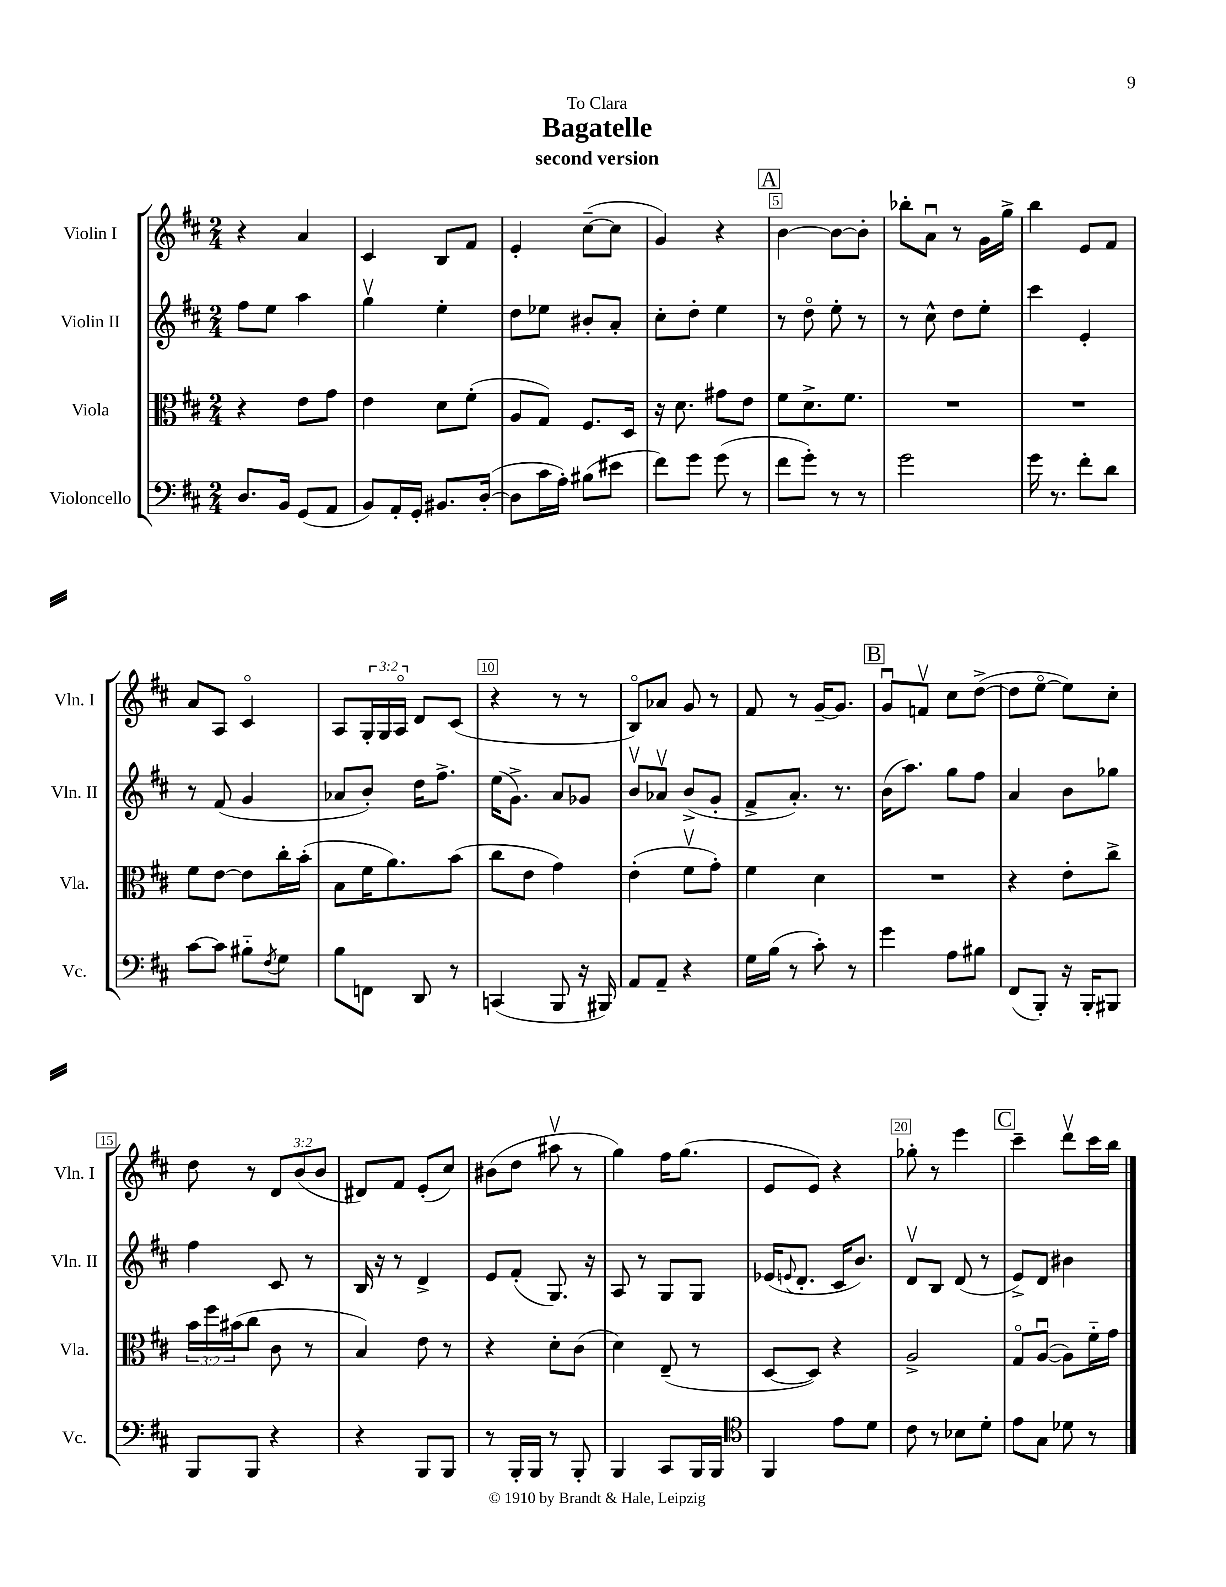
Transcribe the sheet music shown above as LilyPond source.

\header { title = "Bagatelle" subtitle = "second version" dedication = "To Clara" }
<<
\new StaffGroup <<
\new Staff = "s0" \with { instrumentName = "Violin I" shortInstrumentName = "Vln. I" } {
    \clef treble \key d \major \numericTimeSignature \time 2/4 \override Staff.TupletNumber.text = #tuplet-number::calc-fraction-text
    r4 a'4 |
    cis'4 b8 fis'8 |
    e'4-. cis''8~--( cis''8 |
    g'4) r4 |
    \mark \markup { \box "A" } b'4~ b'8~ b'8-. |
    bes''8-. a'8\downbow r8 g'16 g''16-> |
    b''4 e'8 fis'8 |
    a'8 a8 cis'4\flageolet |
    a8 \tuplet 3/2 { g16-. g16 a16\flageolet } d'8 cis'8( |
    r4 r8 r8 |
    b8\flageolet) aes'8 g'8 r8 |
    fis'8 r8 g'16~-- g'8. |
    \mark \markup { \box "B" } g'8\downbow f'8\upbow cis''8 d''8~->( |
    d''8 e''8~\flageolet e''8) cis''8-. |
    d''8 r8 \tuplet 3/2 { d'8 b'8( b'8 } |
    dis'8) fis'8 e'8-.( cis''8) |
    bis'8( d''8 ais''8\upbow r8 |
    g''4) fis''16 g''8.( |
    e'8 e'8) r4 |
    ges''8-. r8 e'''4 |
    \mark \markup { \box "C" } cis'''4-- d'''8\upbow cis'''16 b''16 \bar "|." |
}
\new Staff = "s1" \with { instrumentName = "Violin II" shortInstrumentName = "Vln. II" } {
    \clef treble \key d \major \numericTimeSignature \time 2/4
    fis''8 e''8 a''4 |
    g''4\upbow e''4-. |
    d''8 ees''8 bis'8-. a'8-. |
    cis''8-. d''8-. e''4 |
    \mark \markup { \box "A" } r8 d''8\flageolet e''8-. r8 |
    r8 cis''8-^ d''8 e''8-. |
    cis'''4 e'4-. |
    r8 fis'8( g'4 |
    aes'8 b'8-.) d''16 fis''8.-> |
    e''16( g'8.->) a'8 ges'8 |
    b'8\upbow aes'8\upbow b'8->( g'8-. |
    fis'8-> a'8.-.) r8. |
    \mark \markup { \box "B" } b'16( a''8.) g''8 fis''8 |
    a'4 b'8 ges''8 |
    fis''4 cis'8 r8 |
    b16 r16 r8 d'4-> |
    e'8 fis'8-.( g8.) r16 |
    a8 r8 g8 g8 |
    ees'16( \appoggiatura { e'8 } d'8.-. cis'16 b'8.) |
    d'8\upbow b8 d'8( r8 |
    \mark \markup { \box "C" } e'8->) d'8 bis'4 \bar "|." |
}
\new Staff = "s2" \with { instrumentName = "Viola" shortInstrumentName = "Vla." } {
    \clef alto \key d \major \numericTimeSignature \time 2/4 \override Staff.TupletNumber.text = #tuplet-number::calc-fraction-text
    r4 e'8 g'8 |
    e'4 d'8 fis'8-.( |
    a8 g8) fis8. d16 |
    r16 d'8. gis'8 e'8 |
    \mark \markup { \box "A" } fis'8 d'8.-> fis'8. |
    R2 |
    R2 |
    fis'8 e'8~ e'8 cis''16-. b'16-.( |
    b8 fis'16 a'8.) b'8( |
    cis''8 e'8 g'4) |
    e'4-.( fis'8\upbow g'8-.) |
    fis'4 d'4 |
    \mark \markup { \box "B" } R2 |
    r4 e'8-. cis''8-> |
    \tuplet 3/2 { b'16 fis''16 bis'16( } cis''8 cis'8 r8 |
    b4) e'8 r8 |
    r4 d'8-. cis'8( |
    d'4) e8--( r8 |
    d8~ d8) r4 |
    a2-> |
    \mark \markup { \box "C" } g8\flageolet a8~\downbow( a8) fis'16-_ g'16 \bar "|." |
}
\new Staff = "s3" \with { instrumentName = "Violoncello" shortInstrumentName = "Vc." } {
    \clef bass \key d \major \numericTimeSignature \time 2/4
    d8. b,16 g,8( a,8 |
    b,8) a,16-. g,16-. bis,8. d16~-.( |
    d8 cis'16 a16-.) bis8( eis'8 |
    fis'8) g'8 g'8( r8 |
    \mark \markup { \box "A" } fis'8 g'8-.) r8 r8 |
    g'2 |
    g'16 r8. fis'8-. d'8 |
    cis'8~ cis'8 bis8-_ \acciaccatura { fis8 } g8 |
    b8 f,8 d,8 r8 |
    c,4( b,,8 r16 bis,,16) |
    a,8 a,8-- r4 |
    g16 b16( r8 cis'8-.) r8 |
    \mark \markup { \box "B" } g'4 a8 bis8 |
    fis,8( b,,8-.) r16 b,,16-. bis,,8 |
    b,,8 b,,8 r4 |
    r4 b,,8 b,,8 |
    r8 b,,16-. b,,16 r8 b,,8-. |
    b,,4 cis,8 b,,16 b,,16 |
    \clef tenor fis,4 e'8 d'8 |
    cis'8 r8 bes8 d'8-. |
    \mark \markup { \box "C" } e'8 g8 des'8 r8 \bar "|." |
}
>>
>>
\layout { \context { \Score \override BarNumber.break-visibility = ##(#f #t #t) barNumberVisibility = #(every-nth-bar-number-visible 5) \override BarNumber.stencil = #(make-stencil-boxer 0.1 0.3 ly:text-interface::print) } }
